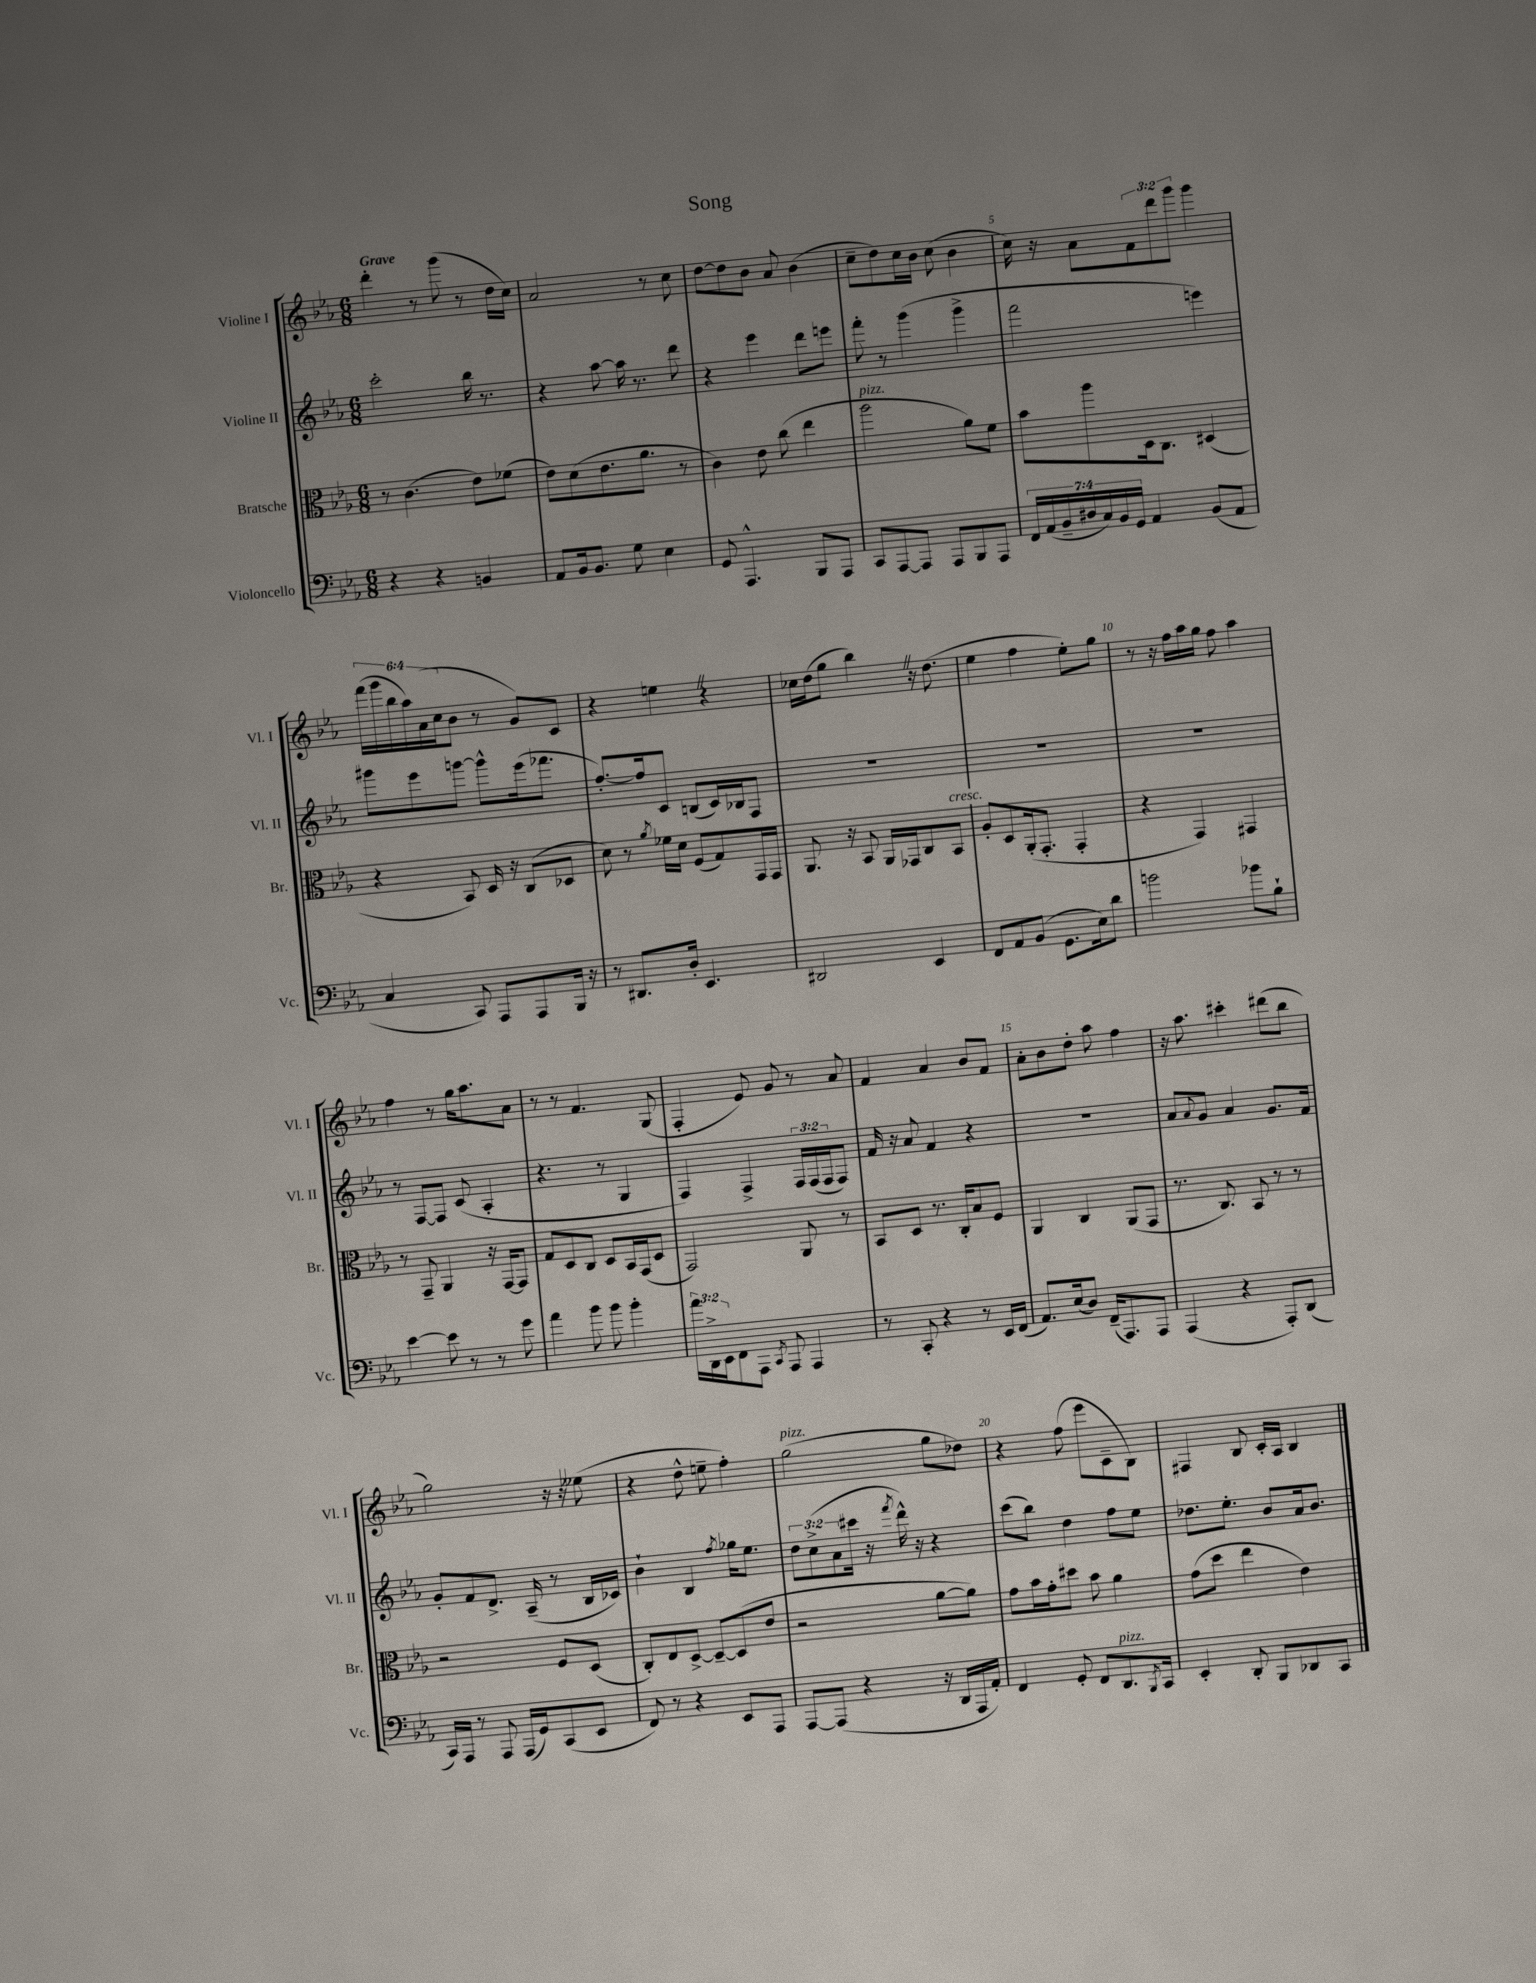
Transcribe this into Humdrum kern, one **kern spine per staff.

**kern	**kern	**kern	**kern
*staff4	*staff3	*staff2	*staff1
*clefF4	*clefC3	*clefG2	*clefG2
*k[b-e-a-]	*k[b-e-a-]	*k[b-e-a-]	*k[b-e-a-]
*M6/8	*M6/8	*M6/8	*M6/8
4r	8r	2ccc'\	4ddd'\
.	(4.c\	.	.
4r	.	.	8r
.	.	.	(8ggg\
4BB/	8e-\L)	16bb-\	8r
.	.	8.r	.
.	(8f-\J	.	16dd\LL
.	.	.	16cc\JJ)
=	=	=	=
8AA-/L	8e-\L)	4r	2a-/
16BB-/k	(8d\	.	.
8.BB-/J	.	.	.
.	8.e-\	[8aa-\	.
8G\	.	16aa-\]	.
.	8.a-\J	8.r	.
4E-\	.	.	8r
.	8r	8ddd\	8cc\
=	=	=	=
8GG/	4c\)	4r	[8dd\L
4.AAA-^^/	.	.	8dd\]
.	8e-\	4eee-\	8b-\J
.	(8cc\	.	8a-/
8BBB-/L	4ee-\	8ddd\L	(4b-\
8AAA-/J	.	8eee\J	.
=	=	=	=
8CC/L	2aa-\	8fff'\	8cc~\L
[8AAA-/	.	8r	8dd\)
8AAA-/]J	.	(4ggg\	16cc\L
.	.	.	16b-\JJ
8AAA-/L	.	.	(8cc\
8BBB-/	8a-\L)	4ggg^\	4b-\
8AAA-/J	8f\J	.	.
=	=	=	=
28FF/LL	8b-\L	2fff\	16cc\)
(28AA-/	.	.	.
.	.	.	16r
28BB-~/	.	.	.
28D#/	.	.	.
.	8aa-\	.	8a-\L
28C/)	.	.	.
28BB-/	.	.	.
28GG/JJ	.	.	.
4AA-/	16D\k	.	12f\
.	8.C\J	.	.
.	.	.	12ddd\
.	.	.	12ggg\J
(8BB-/L	(4D#/	4eee\)	4ggg\
8AA-/J	.	.	.
=	=	=	=
4C/	4r	8ggg#\L	(24fff\LL
.	.	.	24ggg\
.	.	.	24bb-\
.	.	8eee-\	24aa-\)
.	.	.	(24a-\
.	.	.	24cc\J
8CC/)	8BB-/)	[8ggg\J	8b-\J
8AAA-/L	16D/	8ggg^^\]L	8r
.	16r	.	.
8AAA-/	(8C/L	(16eee-\k	8g/L)
.	.	8.fff-\J	.
16BBB-/Jk	8D-/J	.	8c/J
16r	.	.	.
=	=	=	=
8r	8d\)	[8.ff'/L)	4r
8.DD#/L	8r	.	.
.	.	16ff/]k	.
.	8qa-/	.	.
.	16f-\LL	8c/J	4ee\
16D'/Jk	16d\JJ	.	.
4.EE-/	(8F/L	(8B/L	.
.	8G/)	16c/L)	4r
.	.	16B-/J	.
.	16GG/L	8F/J	.
.	16GG/JJ	.	.
=	=	=	=
2DD#/	8.AA-/	2.r	16cc-\LL
.	.	.	(16dd\J
.	.	.	8gg\J
.	16r	.	.
.	8BB-/	.	4bb-\)
.	16AA-/LL	.	.
.	16GG-/J	.	.
4EE-/	8C/	.	16r
.	.	.	(8.dd\
.	8BB-/J	.	.
=	=	=	=
8FF/L	8A-'/L	2.r	4ee-\
8AA-/	8D/	.	.
(8BB-/J	(16AA-'/k	.	4ff\
.	8.GG'/J	.	.
8.GG\L	.	.	.
.	4GG'/	.	8ee-'\L)
16E-\k)	.	.	.
8d\J	.	.	8gg\J
=	=	=	=
2b\	4r	2.r	8r
.	.	.	16r
.	.	.	16ff\LL
.	4GG/)	.	16aa-\
.	.	.	16gg\JJ
.	.	.	8ff\
8b-\L	4GG#/	.	4aa-\
8B-`\J	.	.	.
=	=	=	=
[4e-\	8r	8r	4ff\
.	8GG~/	[8F/L	.
8e-\]	4AA-/	8F/]J	8r
8r	.	(8c/	16gg\LK
.	.	.	8.aa-\
8r	16r	4A-'/	.
.	[16GG/LK	.	.
8g\	8GG/]J	.	8a-\J
=	=	=	=
4a-\	8G/L	4.r	8r
.	8D/	.	8r
8b-\	8C/J	.	4.f/
8b-\	8D/L	8r	.
4b-'\	16BB-/L	4G/	.
.	(16GG/J	.	.
.	8D/J	.	(8G/
=	=	=	=
24a-\LL	2GG/)	4F/)	4F'/
24DD^\	.	.	.
24EE-\J	.	.	.
8FF\	.	.	.
8AAA-\J	.	4F^/	8e-/)
8qCC/	.	.	.
8AAA-/	.	.	8g/
4AAA-/	8AA-/	24F/LL	8r
.	.	(24F/	.
.	.	24F/J	.
.	8r	8F/J)	8a-/
=	=	=	=
8r	8BB-/L	16f/	4f/
.	.	16r	.
8CC'/	8D/J	8a-/	.
4r	8.r	4f/	4a-/
.	16C'/LK	.	.
8r	8B-/	4r	8b-/L
16EE-/LL	8F/J	.	8f/J
(16FF/JJ	.	.	.
=	=	=	=
8.AA-/L)	4AA-/	2.r	8a-'\L
.	.	.	8b-\
(16E-/k	.	.	.
8D/J)	4C/	.	8dd'\J
(16FF~/LK	.	.	8aa-\
8.AAA-/)	.	.	.
.	(8AA-/L	.	4ff\
8AAA-/J	8GG/J	.	.
=	=	=	=
(4AAA-/	8.r	8a-/L	16r
.	.	.	8.aa-\
.	.	8qqa-/	.
.	.	8g/J	.
.	8.C/)	.	.
4r	.	4a-/	4ccc#'\
.	8BB-/	.	.
8AAA-'/L)	8r	8.g/L	(8ddd#\L
(8DD/J	8r	.	8bb-\J
.	.	16f/Jk	.
=	=	=	=
16CC/LL)	2r	8g'/L	2gg\)
16AAA-/JJ	.	.	.
8r	.	8f/	.
8AAA-/	.	8.d^/J	.
(16AAA-/LL	.	.	.
16GG/J)	.	(16A-~/	.
(8CC/	8F/L	8r	16r
.	.	.	16r
8EE-/J	(8D/J	16B-/LL	(8ee--\
.	.	16c-/JJ)	.
=	=	=	=
8FF/)	8C'/L)	4b-`\	4r
8r	8E-/	.	.
4r	[8D^/J	4B-/	8dd^^\
.	8D~/_L	.	8ee~\
.	.	8qff/	.
8EE-/L	(8D/]	16gg-\LK	4ff'\)
.	.	8.ee-\J	.
8AAA-/J	8e-/J	.	.
=	=	=	=
[8AAA-/L	2r	12dd\L	(2gg\
.	.	(12cc^\	.
(8AAA-/]J	.	.	.
.	.	12a-\	.
4r	.	16ccc#\Jk	.
.	.	16r	.
.	.	8qfff/	.
.	.	16ddd^^\)	.
.	.	16r	.
16r	[8a-\L	4r	8gg\L
16DD/LL	.	.	.
16AAA-/	8a-\]J)	.	8dd-\J)
16AA-'/JJ)	.	.	.
=	=	=	=
4FF/	8g\L	(8ccc\L	4r
.	16b-\L	8bb-\J)	.
.	16g'\J	.	.
8GG'/	8dd#\J	4dd\	(8ff\
8FF/L	8b-\	.	8eee-\L
8.DD/	4a-\	8ff\L	8c~\
.	.	8ee-\J	8B-\J)
8qBBB-/	.	.	.
16CC/Jk	.	.	.
=	=	=	=
4EE-'/	(8g\L	8.dd-\L	4F#/
.	8dd\J	.	.
.	.	8.ee-'\J	.
8DD'/	4ee-\	.	8B-/
8BBB-/L	.	8b-/L	16c'/LL
.	.	.	16A-/JJ
8DD-/	4e-\)	16a-/k	4B-/
.	.	8.b-/J	.
8CC/J	.	.	.
==	==	==	==
*-	*-	*-	*-
